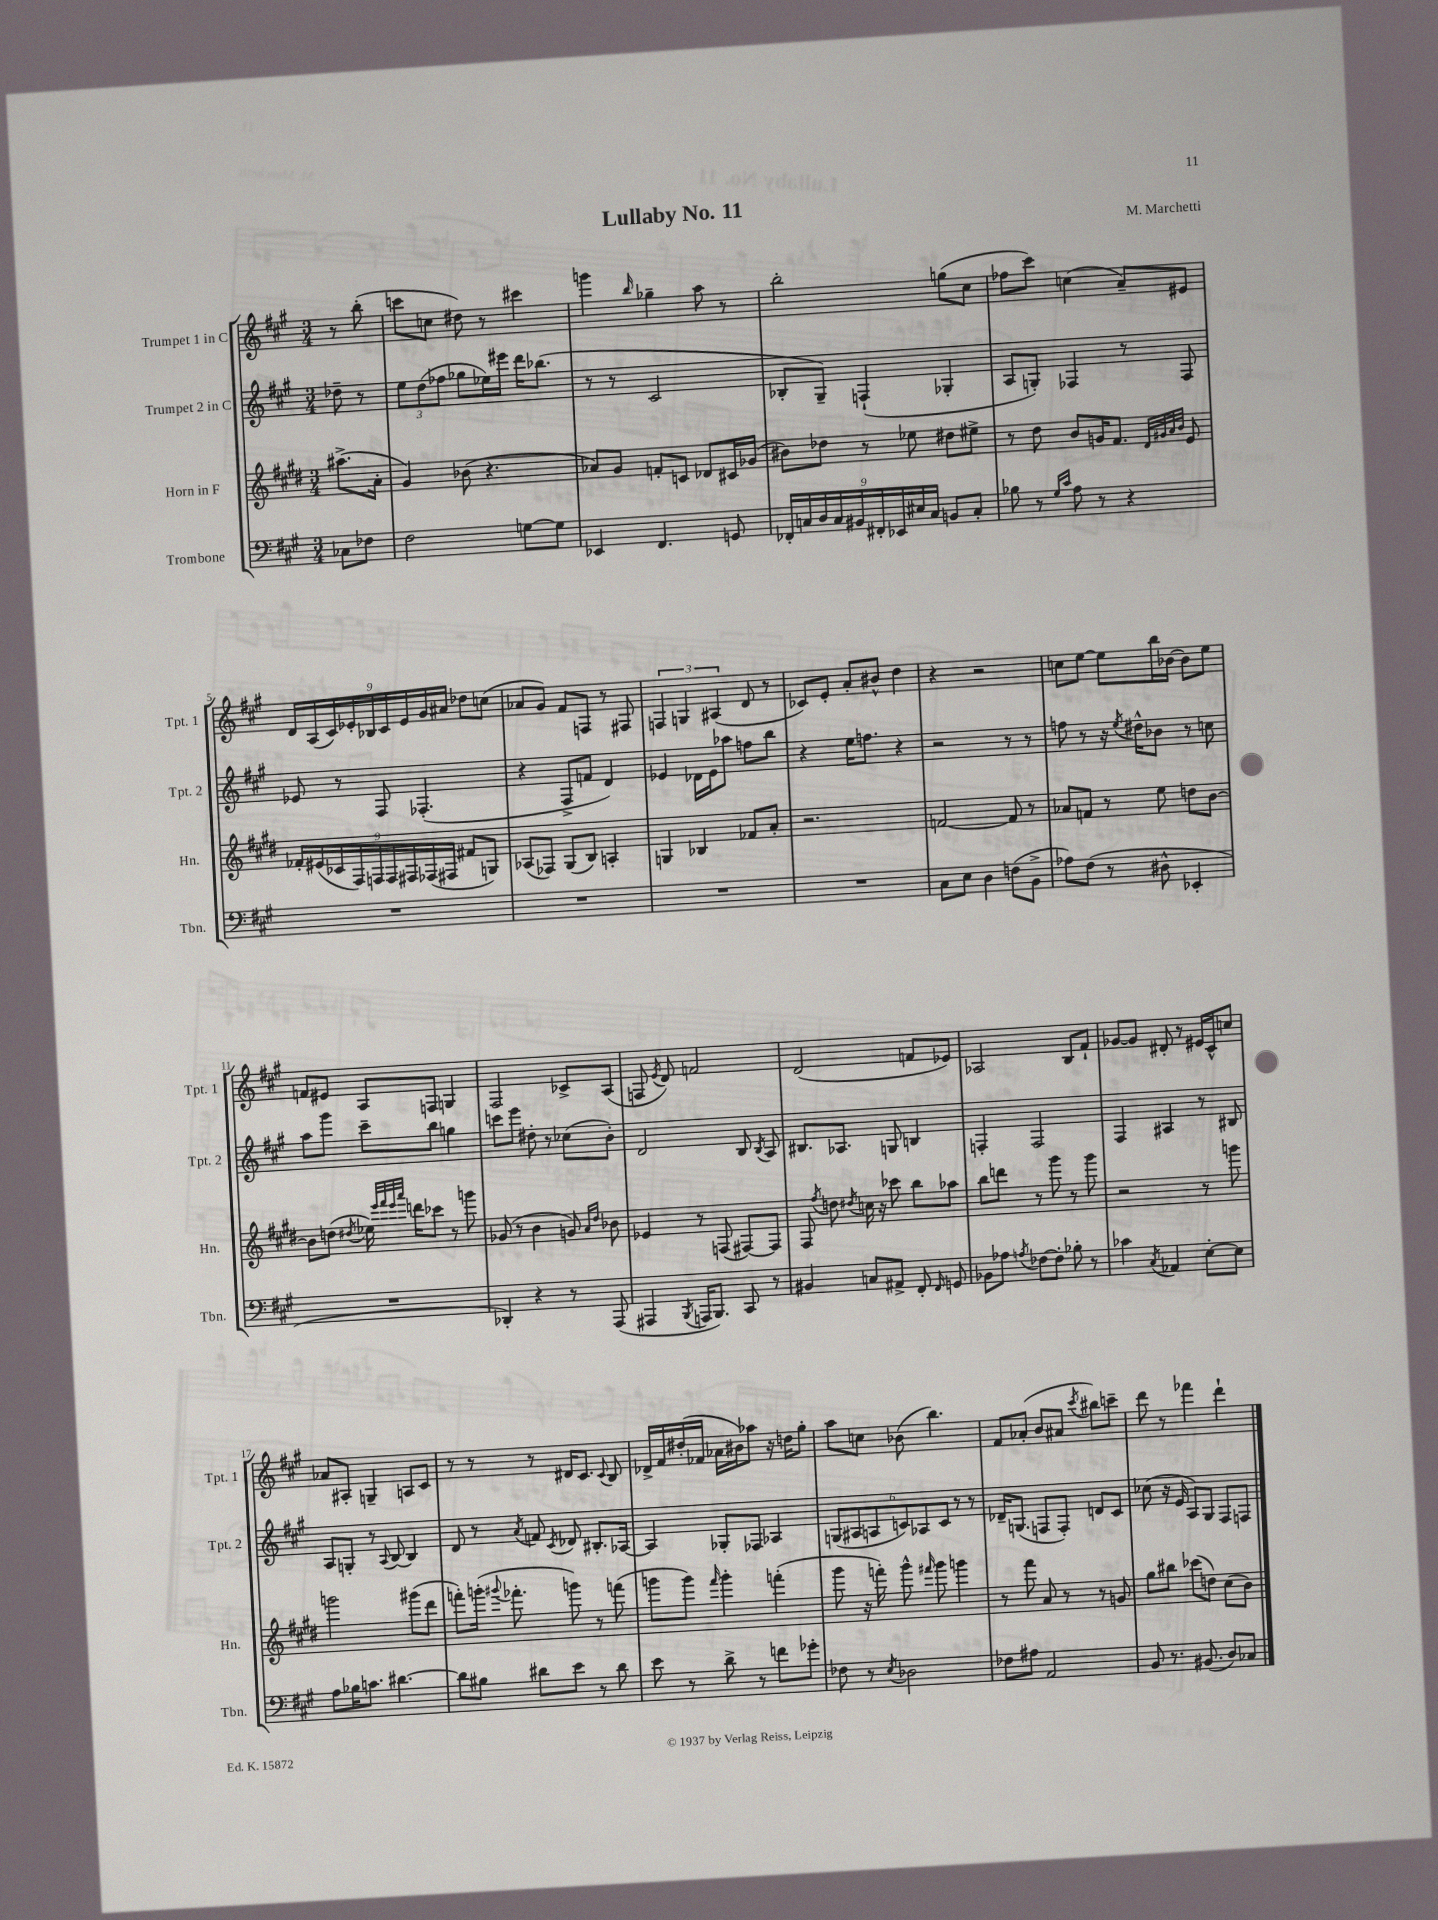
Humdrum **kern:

**kern	**kern	**kern	**kern
*staff4	*staff3	*staff2	*staff1
*clefF4	*clefG2	*clefG2	*clefG2
*k[f#c#g#]	*k[f#c#g#d#]	*k[f#c#g#]	*k[f#c#g#]
*M3/4	*M3/4	*M3/4	*M3/4
8C-	(8.aa#^	8dd-~	8r
8F-	.	8r	(8bb'
.	16a'	.	.
=	=	=	=
2F#	4g#)	12ee	8ccc
.	.	(12dd	.
.	.	.	8cc
.	.	12ff-	.
.	(8b-	8gg-	8dd#)
.	4.r	16ee-)	8r
.	.	16eee#	.
[8G	.	16ddd	4ccc#
.	.	(8.bb-	.
8G]	.	.	.
=	=	=	=
4EE-	8a-)	8r	4ggg
.	8g#	8r	.
.	.	.	16qqbb
4.FF#	8f'	2c#	4gg-~
.	8c	.	.
.	8d-	.	8aa
8GG	16c#	.	8r
.	(16g-	.	.
=	=	=	=
18FF-'	8b#)	8B-'	2bb'
18C	.	.	.
18D	.	.	.
.	8dd-	8G#~)	.
18C	.	.	.
18BB#	.	.	.
.	8r	(4F`	.
18FF#'	.	.	.
18EE-	.	.	.
.	8ee-	.	.
18E#	.	.	.
18C	.	.	.
8BB	8dd#	4G-'	(8gg
8C'	8ee#^	.	8cc#
=	=	=	=
8B-	8r	8A	8ff-
8r	8dd#	8G')	8ccc#)
16qqG#	.	.	.
16qqc#	.	.	.
8A	8b	4F-	(4cc
8r	16g	.	.
.	8.f#	.	.
4r	.	8r	8a~)
.	32qqd#	.	.
.	32qqg#	.	.
.	32qqa	.	.
.	32qqb	.	.
.	8e	8F-	8e#
=	=	=	=
2.r	18f-'	8e-	18d
.	(18e#	.	(18A
.	18c-	.	18c#)
.	.	8r	.
.	18F#)	.	18e-'
.	18F	.	18B-
.	.	8F#	.
.	18F	.	18c#
.	18F#	.	18e-
.	.	(4.F-'	.
.	(18F-	.	18g#
.	18F#	.	18a#
.	8f#	.	8dd-
.	8G)	.	(8cc
=	=	=	=
2.r	(8A-	4r	8a-
.	8F-)	.	8g#)
.	(8G#	8F#^	8f#
.	8B)	8f	8F
.	4A'	4d)	8r
.	.	.	8F#
=	=	=	=
2.r	4G	4e-	6F
.	.	.	6G
.	4B-	16d-	.
.	.	16e-	.
.	.	.	(6A#
.	.	8aa-	.
.	8f-	8ff	8d
.	8a'	8bb	8r
=	=	=	=
2.r	2.r	4r	8c-)
.	.	.	8e'
.	.	16ee	8a'
.	.	8.ff	.
.	.	.	8b#^^
.	.	4r	4dd
=	=	=	=
8C#	[2f	2r	4r
8E	.	.	.
4D	.	.	2r
(8F	8f]	8r	.
8BB^	8r	8r	.
=	=	=	=
8A-)	8a-	8ff	8cc
(8F#	8f	8r	[8ee
8r	8r	16r	8ee]
.	.	8qee	.
.	.	16dd#^^	.
8D#^^	8ee	8b-	16bb
.	.	.	[16b-
4EE-'	8dd	8r	8b-]
.	[8b	8cc	8ee
=	=	=	=
2.r	8b]	8aa	8f
.	(8dd	8ggg#	8e#
.	8qdd#	.	.
.	16ee-)	8ccc#~	8A
.	32qqeee	.	.
.	32qqfff#	.	.
.	32qqeee	.	.
.	32qqaaa	.	.
.	16ddd	.	.
.	8ccc-	8bb	8F
.	8r	4gg	4G
.	8ggg	.	.
=	=	=	=
4DD-')	(8g-	8ccc	2F#
.	8r	8eee	.
4r	4b	8dd#'	.
.	.	8r	.
8r	8g)	(8cc-	8c-^
.	16qqa	.	.
.	16qqdd#	.	.
(8AAA	8b-	8b')	(8A
=	=	=	=
4AAA#	4e-	2d	8F
.	.	.	8qe
.	.	.	8d)
8qBBB	.	.	.
16AAA	8r	.	2f
8.BBB)	.	.	.
.	(8F	.	.
8CC#	[8F#)	8B	.
.	.	8qB	.
8r	8F#]	8A	.
=	=	=	=
4BB#	8F#	8.B#	(2d
.	8qff#	.	.
.	8dd	.	.
.	.	8.A-	.
.	8qdd#	.	.
8C	16cc	.	.
.	16r	.	.
8AA#^	8ccc-	8G	.
8FF#'	8bb	4B	8f
16qqFF#	.	.	.
8GG	8aa-	.	8e-)
=	=	=	=
8BB-	8bb	4F'	2A-
8A-	8ddd	.	.
8qA	.	.	.
[8F-	8r	2F	.
8F-']	8ggg#	.	.
8B-'	8r	.	8B
8r	8ggg#	.	8f#`
=	=	=	=
4c-	2r	4F#	[8g-
.	.	.	8g-]
8qC#	.	.	.
4AA-	.	4A#	8d#'
.	.	.	8r
[8E'	8r	8r	16e#
.	.	.	16c#^^
8E]	8ggg	8B#	8cc
=	=	=	=
8A	2ggg	8A	8a-
16B-	.	8G'	8A#'
8.c	.	.	.
.	.	8r	4G~
.	.	8qqA	.
[4.d#	.	[8B	.
.	(8ggg#	4B]	8A
.	8ddd#	.	8c#
=	=	=	=
8d#]	8fff')	8d	8r
8B#	(16ggg'	8r	8r
.	8qqggg#	.	.
.	8.fff-'	.	.
.	.	8qa	.
8d#	.	8f	8r
.	.	8qc#	.
8e	8ggg)	8d-	16d#
.	.	.	8.c#
8r	8r	8.B#'	.
.	.	.	8qqc#
8d#	(8fff	.	8B
.	.	[16A-	.
=	=	=	=
8e	8ggg	4A-]	16d-^
.	.	.	16f#
8r	8ggg)	.	(16dd#'
.	.	.	16f-
.	16qqfff#	.	.
8d^	4ggg'	8G-'	16a-
.	.	.	16b#)
8r	.	8F-	8aa-
8f	(4fff'	4A-	16r
.	.	.	16dd
8g-'	.	.	8gg#'
=	=	=	=
8F-	8ggg#	(12G	8aa
.	.	12A#	.
8r	16r	.	8cc
.	.	12A	.
.	16fff')	.	.
8qE	.	.	.
2D-	8ggg#^^	12c)	(8b-
.	.	12A-	.
.	16qqfff#	.	.
.	8ggg#	.	4.bb)
.	.	12c	.
.	4ggg	8r	.
.	.	8r	.
=	=	=	=
8F-	8r	16d-~	8f#
.	.	(8.G	.
8A#	8fff#	.	(8a-'
2AA	8a	8F	8b
.	8r	8F')	8a#
.	.	.	8qccc#
.	8r	8d	8bb#)
.	8g	8c#	8ccc~
=	=	=	=
8BB	8gg#	(8cc-	8ddd
8.r	8bb#	16r	8r
.	.	16e	.
.	(8ccc-	8A)	4fff-
(8.BB#	.	.	.
.	8dd)	8G#	.
8D)	(8cc#	8F#	4ddd`
8C-	8b)	8F	.
==	==	==	==
*-	*-	*-	*-
